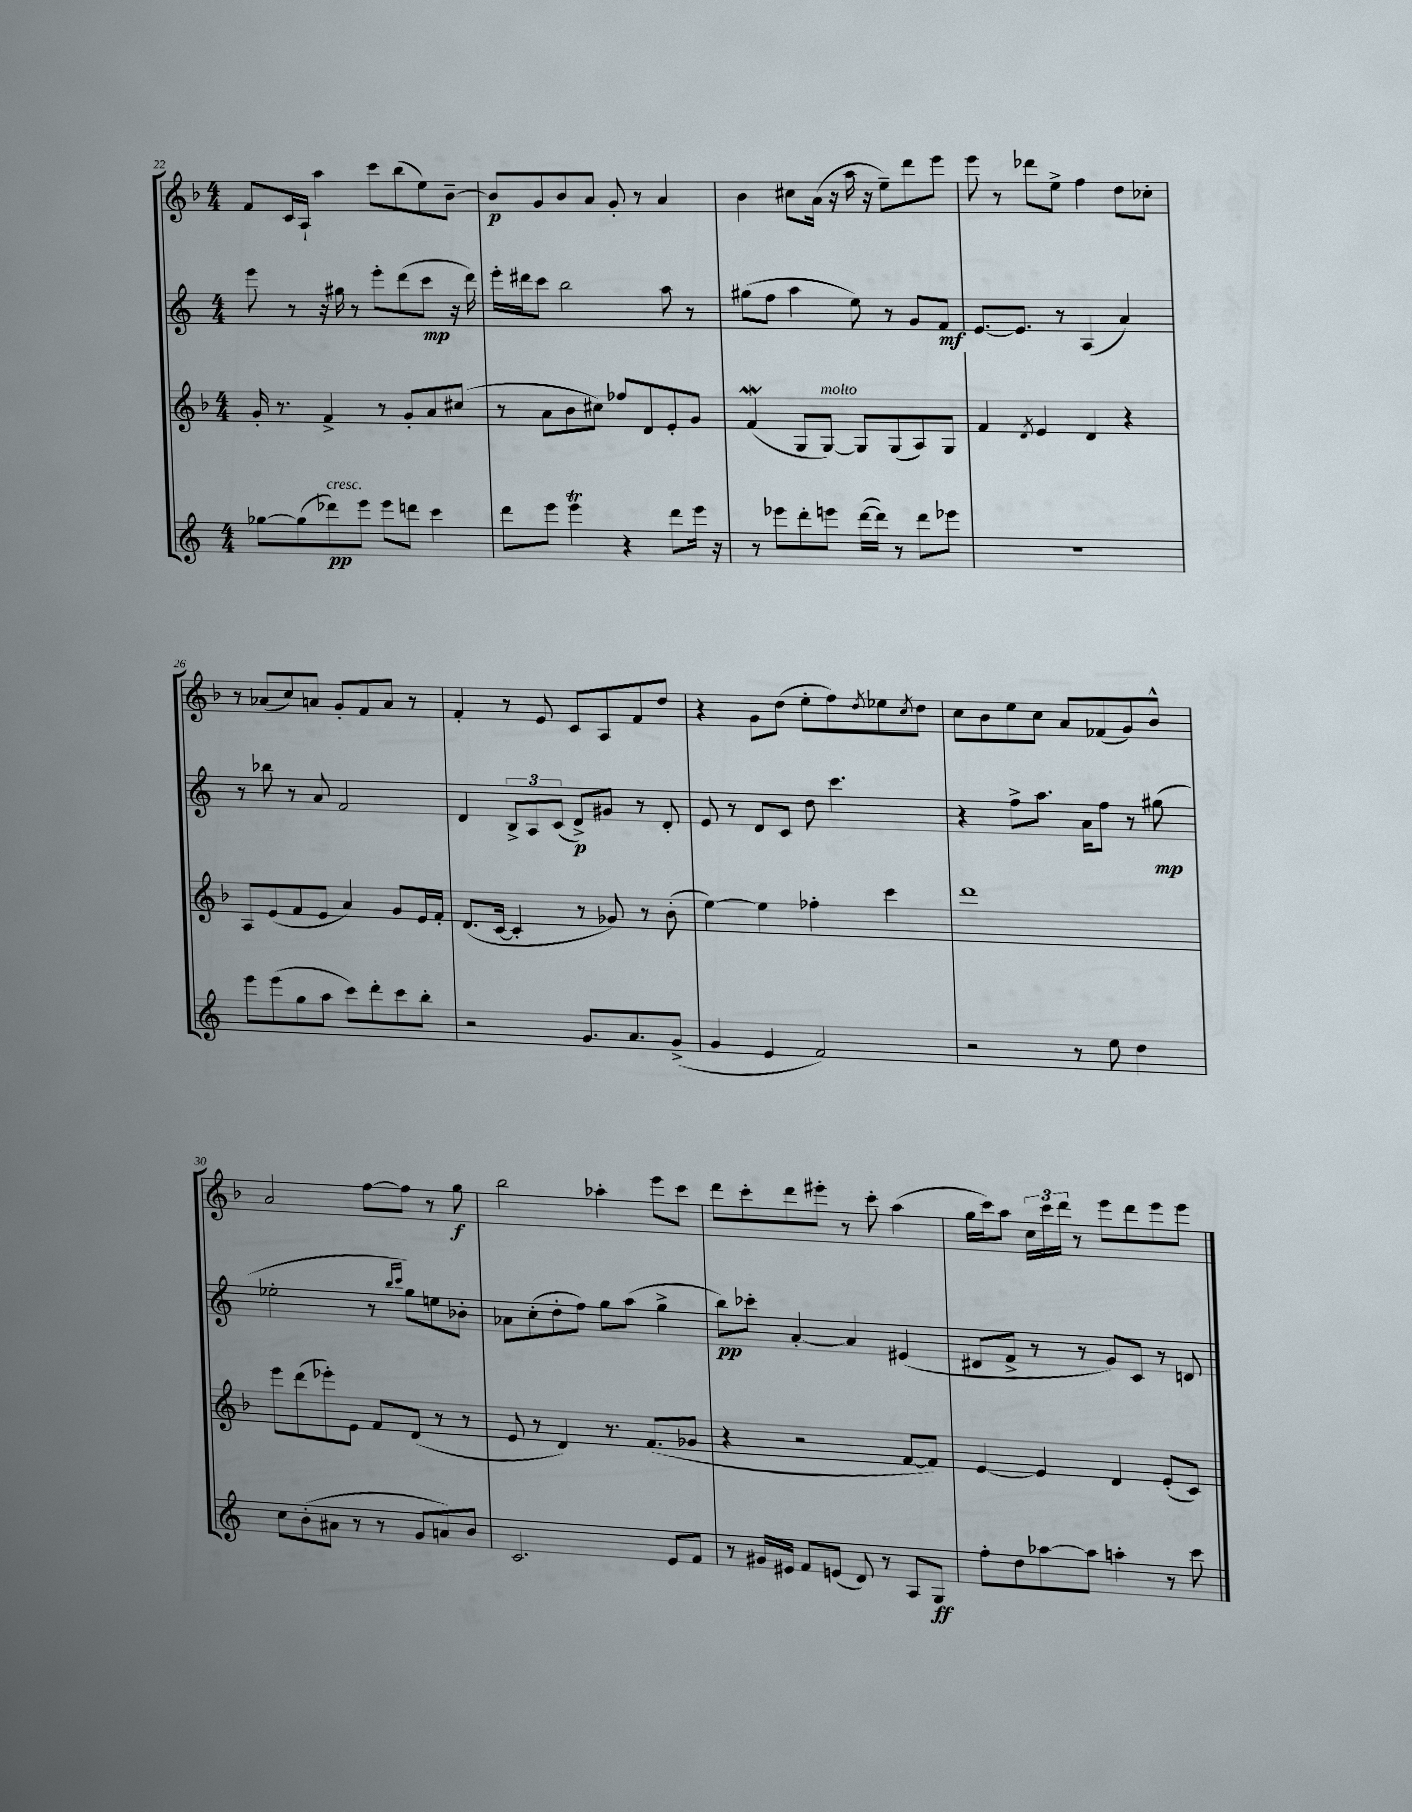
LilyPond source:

<<
\new StaffGroup <<
\new Staff = "s0" {
    \clef treble \key f \major \numericTimeSignature \time 4/4
    f'8 c'16 a16-! a''4 c'''8 bes''8( e''8) bes'8~-- |
    bes'8\p g'8 bes'8 a'8 g'8-. r8 a'4 |
    bes'4 cis''8 a'16( r16 a''16 r16 e''8--) d'''8 e'''8 |
    e'''8 r8 des'''8 e''8-> f''4 d''8 ces''8-. |
    r8 aes'8( c''8) a'8 g'8-. f'8 a'8 r8 |
    f'4-. r8 e'8 c'8 a8 f'8 d''8 |
    r4 g'8 d''8( e''8-. f''8) \acciaccatura { d''8 } ees''8 \acciaccatura { c''8 } d''8 |
    c''8 bes'8 e''8 c''8 a'8 fes'8( g'8) bes'8-^ |
    a'2 f''8~ f''8 r8 g''8\f |
    bes''2 aes''4-. e'''8 c'''8 |
    d'''8 c'''8-. d'''8 eis'''8-. r8 c'''8-. a''4( |
    g''16 c'''16) a''8 \tuplet 3/2 { c''16 c'''16 d'''16 } r8 e'''8 d'''8 e'''8 e'''8 \bar "|." |
}
\new Staff = "s1" {
    \clef treble \key c \major \numericTimeSignature \time 4/4
    e'''8 r8 r16 gis''16 r8 e'''8-. d'''8( c'''8\mp r16 d'''16) |
    e'''16-. dis'''16 c'''8 b''2 a''8 r8 |
    gis''8( f''8 a''4 e''8) r8 g'8 f'8\mf |
    e'8.~ e'8. r8 a4( a'4) |
    r8 bes''8 r8 a'8 f'2 |
    d'4 \tuplet 3/2 { b8-> a8 c'8( } d'8->\p) gis'8 r8 d'8-. |
    e'8 r8 d'8 c'8 d''8 c'''4. |
    r4 f''8-> a''8. a'16 f''8 r8 gis''8\mp( |
    ees''2-. r8 \grace { b''16 c'''16 } g''8) e''8 bes'8-. |
    aes'8 c''8-.( d''8-. f''8) g''8 a''8( g''4-> |
    b''8\pp) ces'''8-. a'4~-. a'4 eis'4( |
    dis'8 f'8-> r8 r8 g'8) c'8 r8 d'8 \bar "|." |
}
\new Staff = "s2" {
    \clef treble \key f \major \numericTimeSignature \time 4/4
    g'16-. r8. f'4-> r8 g'8-. a'8 cis''8( |
    r8 a'8 bes'8 cis''8) fes''8 d'8 e'8-. g'8 |
    f'4\mordent( g8 g8~^\markup { \italic "molto" }) g8 g8( a8) g8 |
    f'4 \acciaccatura { d'8 } e'4 d'4 r4 |
    a8 e'8( f'8 e'8 a'4) g'8 e'16 f'16-. |
    d'8.( c'16~ c'4-. r8 ges'8) r8 bes'8-.( |
    e''4~) e''4 fes''4-. c'''4 |
    d'''1 |
    e'''8 d'''8( ees'''8-.) e'8 f'8 d'8( r8 r8 |
    e'8 r8 d'4) r8. f'8.( ges'8 |
    r4 r2 f'8~ f'8) |
    e'4~ e'4 d'4 e'8-.( c'8) \bar "|." |
}
\new Staff = "s3" {
    \clef treble \key c \major \numericTimeSignature \time 4/4
    ges''8~ ges''8( des'''8\pp^\markup { \italic "cresc." }) e'''8 e'''8 d'''8 c'''4 |
    d'''8 e'''8 e'''4\trill r4 d'''8 e'''16 r16 |
    r8 ees'''8 d'''8-. e'''8 d'''16~( d'''16) r8 d'''8 ees'''8 |
    R1 |
    e'''8 e'''8( g''8 a''8 c'''8) d'''8-. c'''8 b''8-. |
    r2 g'8. a'8. g'8->( |
    g'4 e'4 f'2) |
    r2 r8 e''8 d''4 |
    c''8 b'8-.( ais'8 r8 r8 g'8 a'8) b'8 |
    c'2. e'8 f'8 |
    r8 gis'16 eis'16 f'8 e'8( d'8) r8 a8 g8\ff |
    f''8-. d''8 aes''8~ aes''8 a''4-. r8 c'''8 \bar "|." |
}
>>
>>
\layout { \context { \Score currentBarNumber = #22 } }
